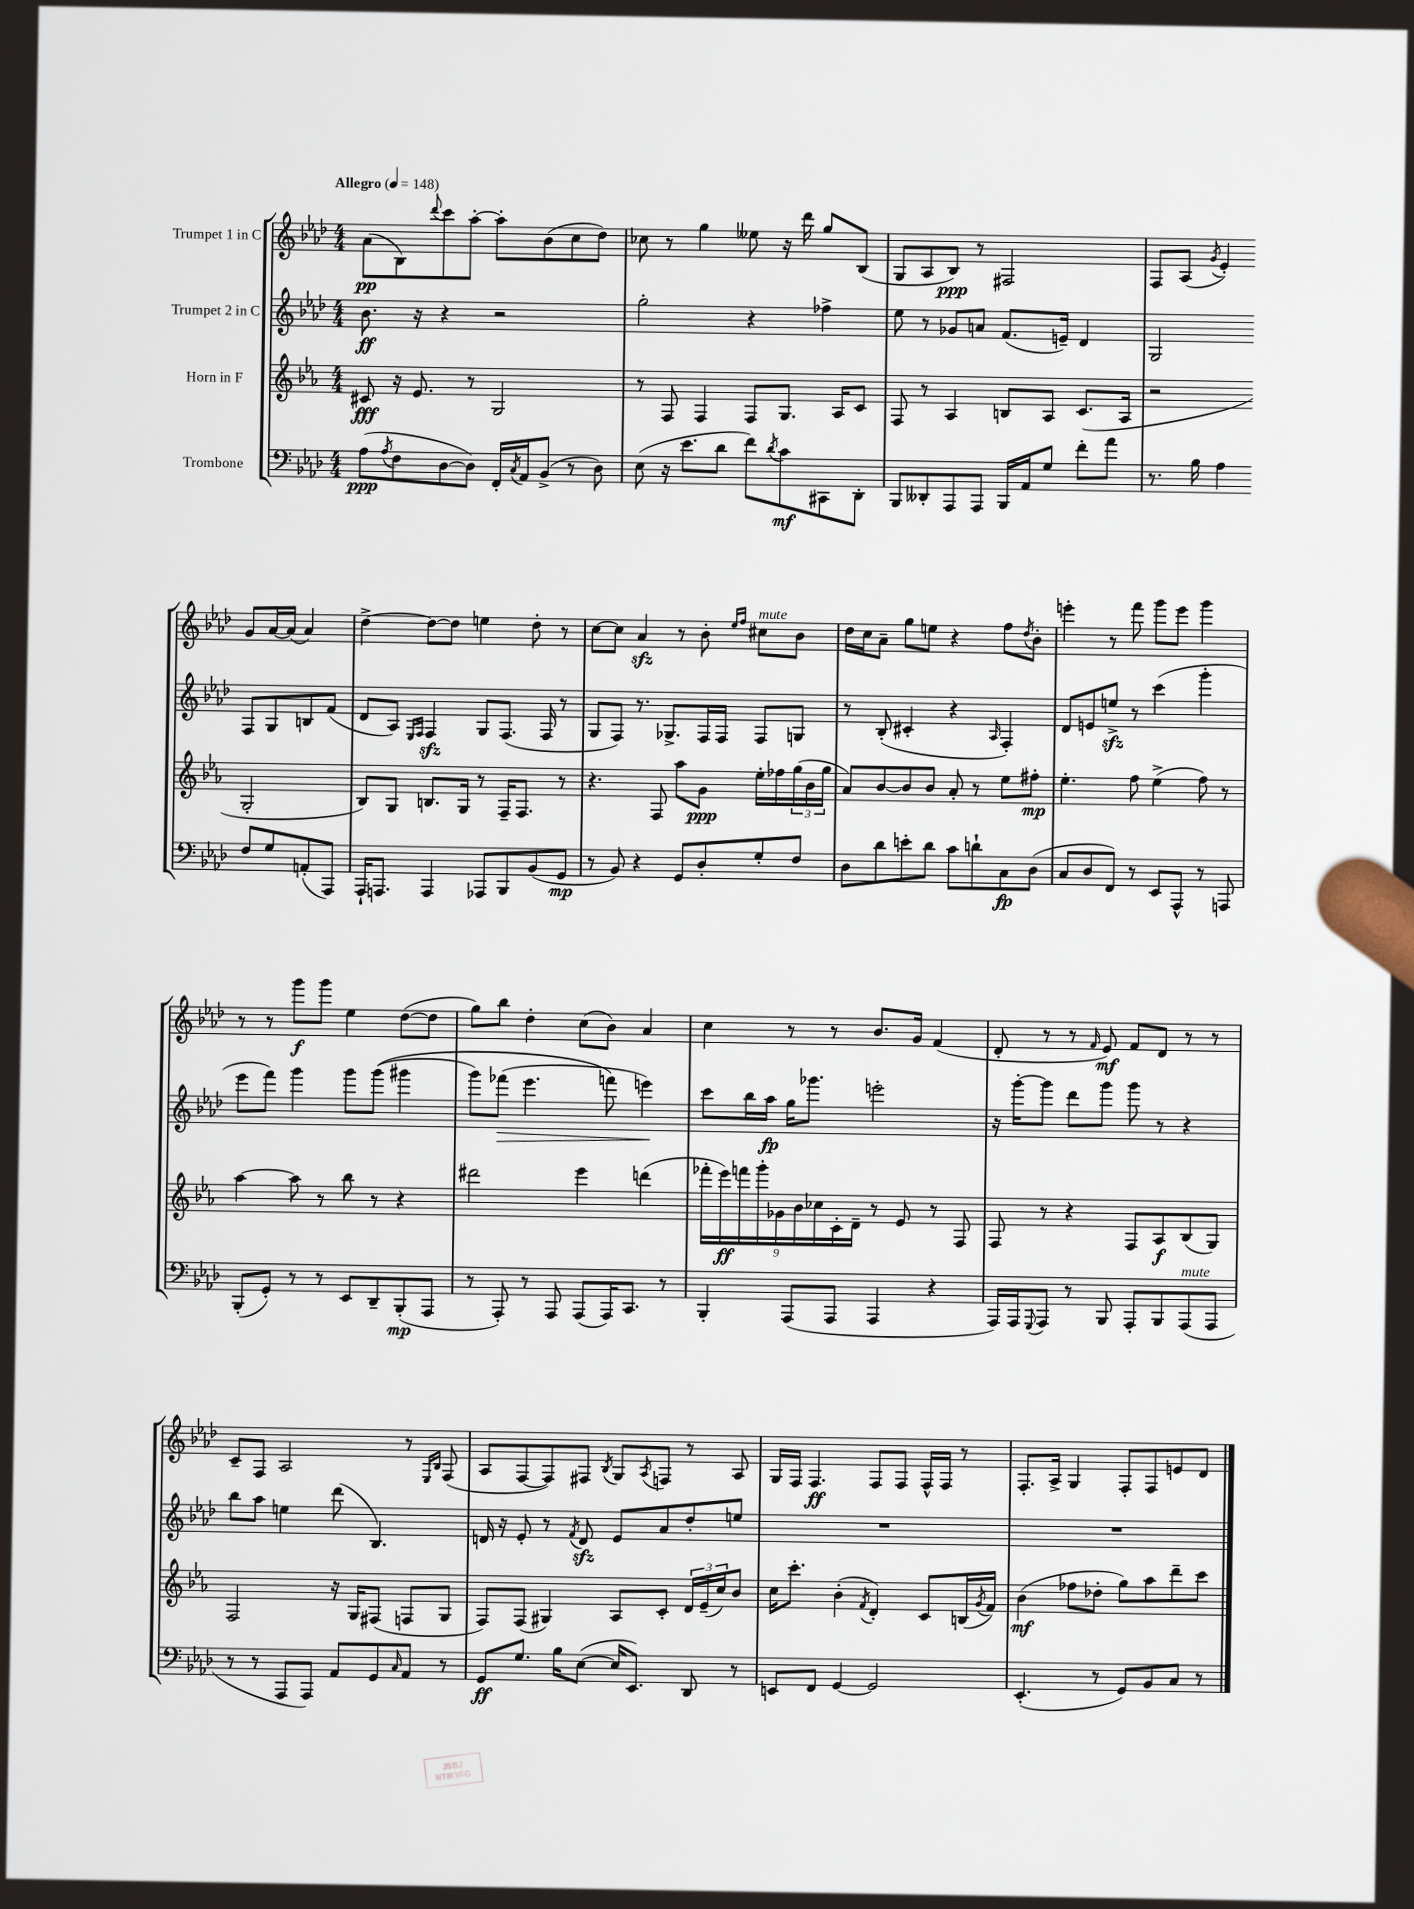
<<
\new StaffGroup <<
\new Staff = "s0" \with { instrumentName = "Trumpet 1 in C" } {
    \clef treble \key aes \major \numericTimeSignature \time 4/4 \tempo "Allegro" 4 = 148
    aes'8\pp( bes8) \appoggiatura { des'''8 } c'''8 aes''8~-. aes''8-. bes'8( c''8 des''8) |
    ces''8 r8 g''4 eeses''8 r16 des'''16 g''8 bes8( |
    g8 aes8 bes8\ppp) r8 fis2 |
    f8 aes8( \acciaccatura { g'8 } ees'4-.) g'8 aes'16~ aes'16( aes'4) |
    des''4~-> des''8~ des''8 e''4 des''8-. r8 |
    c''8~ c''8 aes'4\sfz r8 bes'8-. \grace { ees''16 f''16 } cis''8^\markup { \italic "mute" } bes'8 |
    des''16 c''16 aes'8-- g''8 e''8 r4 f''8 \acciaccatura { des''8 } bes'8-. |
    e'''4-. r8 f'''8 g'''8 e'''8 g'''4 |
    r8 r8 g'''8\f g'''8 ees''4 des''8~( des''8 |
    g''8) bes''8 des''4-. c''8( bes'8) aes'4 |
    c''4 r8 r8 bes'8. g'16 f'4( |
    des'8-. r8 r8 \grace { f'16 } ees'8\mf) f'8 des'8 r8 r8 |
    c'8-- f8 aes2 r8 \grace { ees16 bes16 } f8( |
    aes8 f8~ f8) fis8 \acciaccatura { bes8 } g8 \acciaccatura { aes8 } f8 r8 aes8 |
    g16 f16 f4.\ff f8 f8 f16-^ f16 r8 |
    f8.-. aes16-> g4 f8-. f8 e'8 des'8 \bar "|." |
}
\new Staff = "s1" \with { instrumentName = "Trumpet 2 in C" } {
    \clef treble \key aes \major \numericTimeSignature \time 4/4
    bes'8.\ff r16 r4 r2 |
    g''2-. r4 fes''4-> |
    ees''8 r8 ges'8 a'8 f'8.( e'16--) des'4 |
    g2 f8 g8 b8 f'8( |
    des'8 aes8) \grace { ees16 f16 } f4\sfz g8 f8.( f16 r8 |
    g8 f8) r8. ges8.-> f16 f16 f8 g8 |
    r8 bes8-.( cis'4-. r4 \grace { aes16 } f4-.) |
    des'8 e'8 e''8->\sfz r8 c'''4( g'''4-. |
    ees'''8 f'''8) g'''4 g'''8 g'''8(\( gis'''4 |
    g'''8) fes'''8\>( ees'''4. f'''8\) e'''4\!) |
    c'''8 bes''16 aes''16\fp g''16 ges'''8. e'''2-. |
    r16 g'''16~-. g'''8 des'''8 g'''8 g'''8 r8 r4 |
    bes''8 aes''8 e''4 des'''8( bes4.) |
    d'16 r16 ees'8-. r8 \acciaccatura { f'8 } d'8\sfz ees'8 aes'8 des''8-. e''8 |
    R1 |
    R1 \bar "|." |
}
\new Staff = "s2" \with { instrumentName = "Horn in F" } {
    \clef treble \key ees \major \numericTimeSignature \time 4/4
    cis'8\fff r16 ees'8. r8 g2 |
    r8 f8 f4 f8 g8. aes16 c'8 |
    f8 r8 aes4 b8 aes8 c'8.( aes16 |
    r2 g2-. |
    bes8) g8 b8. g16 r8 f16-- f8. r8 |
    r4. f8 aes''8 g'8\ppp ees''16-. fes''16 \tuplet 3/2 { g''16( bes'16 g''16 } |
    aes'8) bes'8~ bes'8 bes'8 aes'8-. r8 ees''8 fis''8-.\mp |
    ees''4.-. f''8 ees''4->( f''8) r8 |
    aes''4~ aes''8 r8 bes''8 r8 r4 |
    dis'''2 ees'''4 d'''4( |
    \tuplet 9/8 { fes'''16-. ees'''16\ff) f'''16 g'''16-. ges'16 bes'16 ces''16 c'16-. d'16-- } r8 ees'8 r8 f8 |
    f8 r8 r4 f8 aes8\f bes8( g8) |
    f2 r16 g16 fis8( f8 g8 |
    f8) f8( gis4) aes8 c'8-. \tuplet 3/2 { d'16 ees'16--( c''16) } bes'8 |
    c''16 c'''8.-. bes'4-.( \acciaccatura { f'8 } d'4-.) c'8 b16( \acciaccatura { g'8 } f'16) |
    bes'4\mf( fes''8 des''8-. g''8) aes''8 d'''8-- c'''8 \bar "|." |
}
\new Staff = "s3" \with { instrumentName = "Trombone" } {
    \clef bass \key aes \major \numericTimeSignature \time 4/4
    aes8\ppp( \acciaccatura { aes8 } f8 des8~ des8) f,16-. \acciaccatura { c8 } aes,16 bes,8->( r8 des8) |
    ees8( r16 ees'8. des'8 f'8) \acciaccatura { des'8 } c'8\mf cis,8 des,8-. |
    bes,,8 deses,8-. aes,,8 aes,,8 bes,,16 aes,16 g8 f'8-. aes'8 |
    r8. bes16 aes4 f8 g8 a,8-.( aes,,8) |
    aes,,16-! a,,8. a,,4 aes,,8 bes,,8 bes,8( g,8\mp |
    r8 bes,8) r4 g,8 des8-. g8-. f8 |
    des8 des'8 e'8-. des'8 c'8 d'8-! c8\fp des8( |
    c8 des8 f,8) r8 ees,8 aes,,8-^ r8 a,,8 |
    bes,,8-.( g,8-.) r8 r8 ees,8 des,8-- bes,,8-.\mp( aes,,8 |
    r8 aes,,8-.) r8 aes,,8 aes,,8( aes,,16) c,8. r8 |
    bes,,4-. aes,,8( aes,,8 aes,,4 r4 |
    aes,,16) aes,,16 \appoggiatura { g,,8 } aes,,8 r8 bes,,8 aes,,8-. bes,,8 aes,,8^\markup { \italic "mute" }( aes,,8 |
    r8 r8 aes,,8 aes,,8) aes,8 g,8 \grace { c16 } aes,8 r8 |
    g,8\ff g8. bes16 ees8~( ees16 ees,8.) des,8 r8 |
    e,8 f,8 g,4~ g,2 |
    ees,4.-.( r8 g,8) bes,8 c8 r8 \bar "|." |
}
>>
>>
\layout { \context { \Score \remove "Bar_number_engraver" } }
